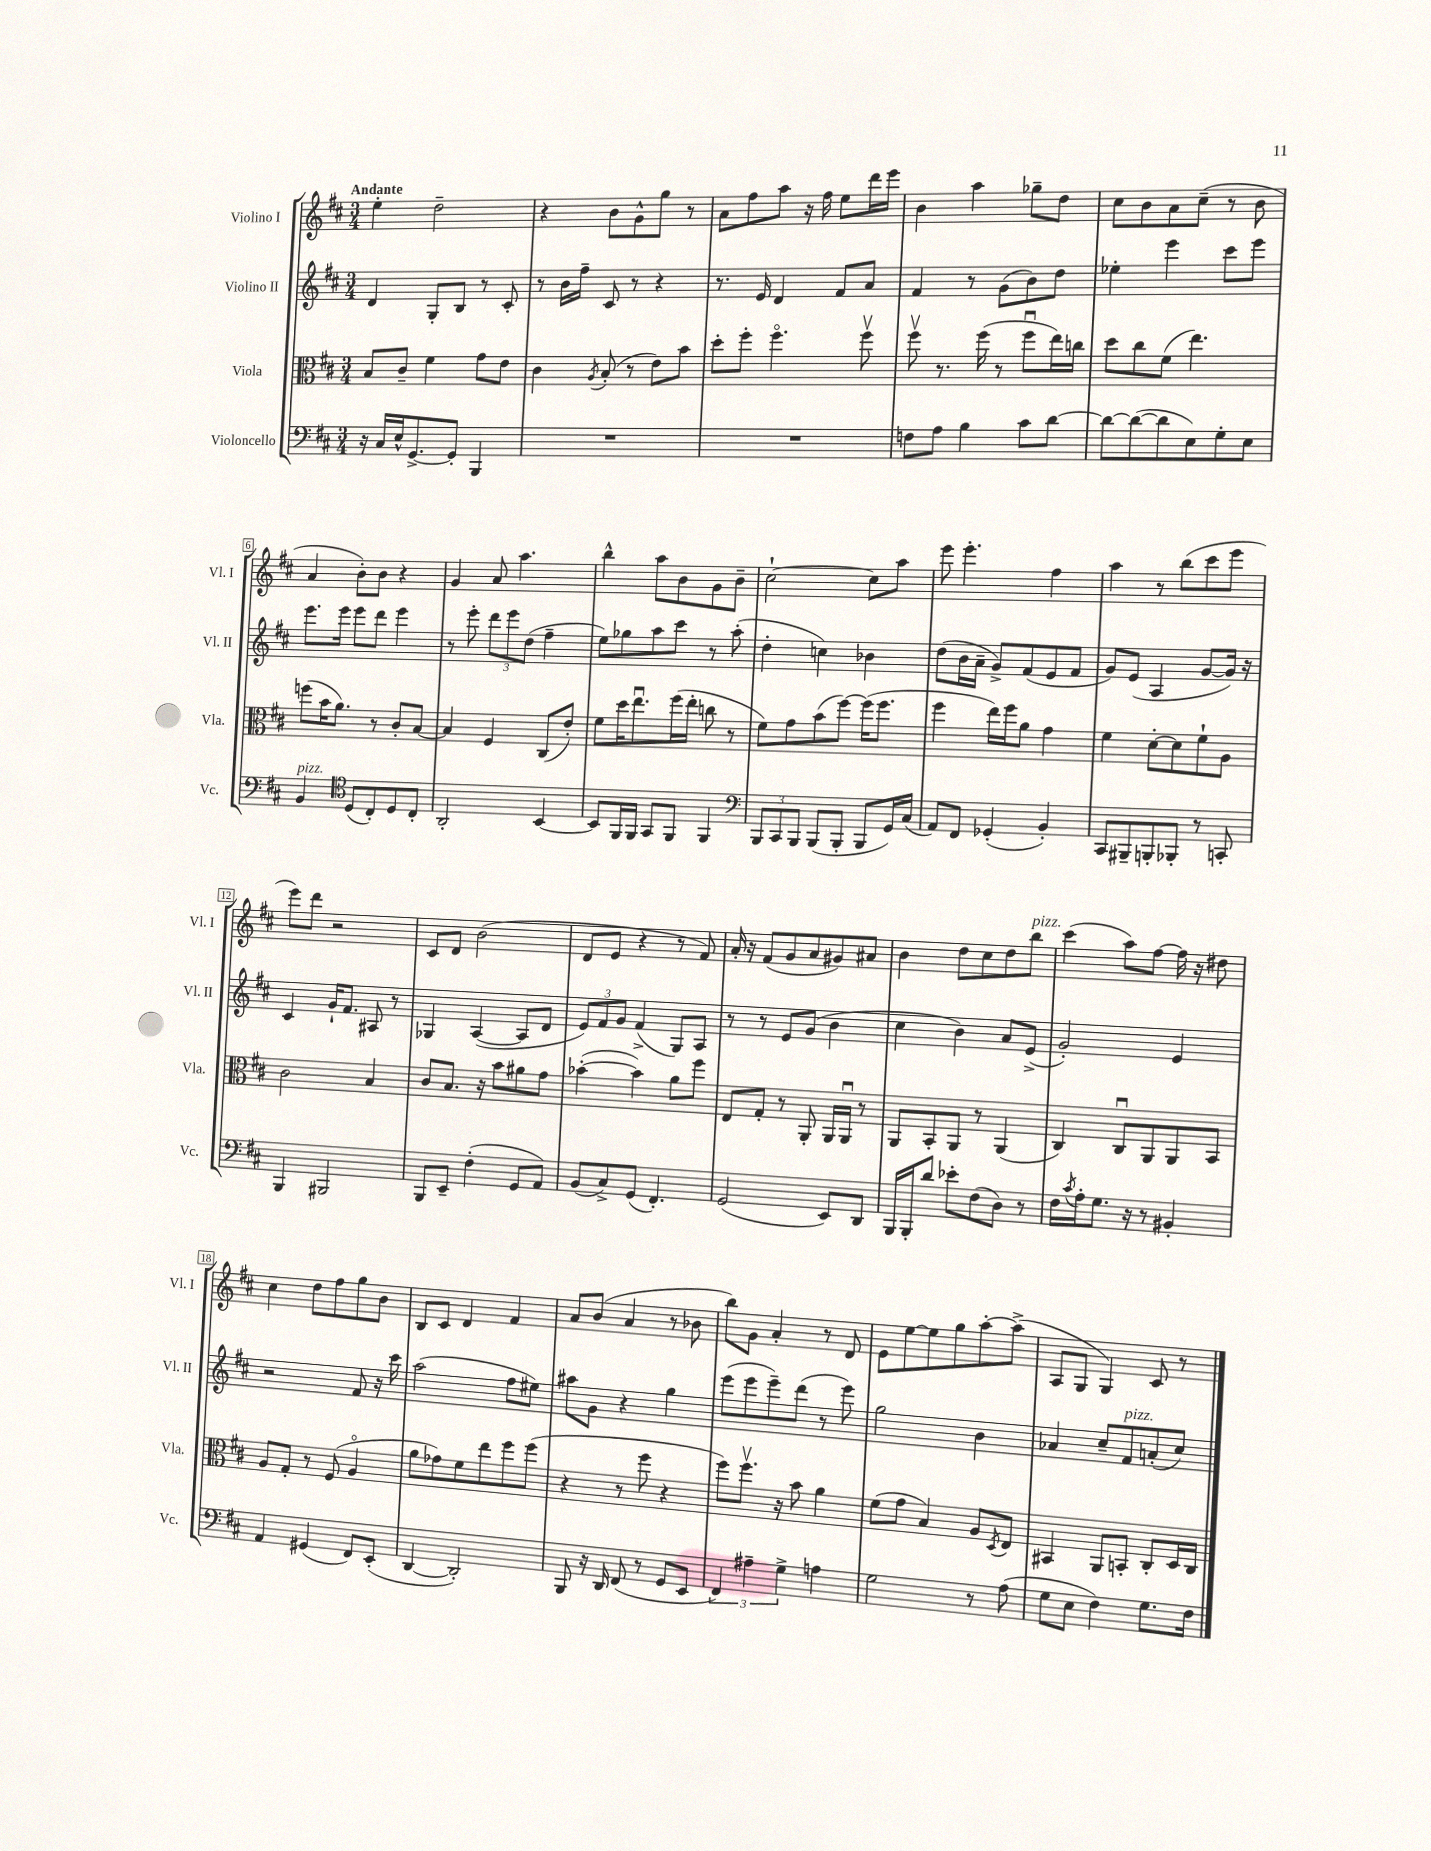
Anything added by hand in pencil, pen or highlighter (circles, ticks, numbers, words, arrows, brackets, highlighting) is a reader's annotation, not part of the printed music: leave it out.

**kern	**kern	**kern	**kern
*part4	*part3	*part2	*part1
*staff4	*staff3	*staff2	*staff1
*I"Violoncello	*I"Viola	*I"Violino II	*I"Violino I
*I'Vc.	*I'Vla.	*I'Vl. II	*I'Vl. I
*clefF4	*clefC3	*clefG2	*clefG2
*k[f#c#]	*k[f#c#]	*k[f#c#]	*k[f#c#]
*M3/4	*M3/4	*M3/4	*M3/4
=1	=1	=1	=1
!	!	!	!LO:TX:a:B:t=Andante
16r	8B/L	4d/	4ee'\
16C#/LL	.	.	.
16E^^/J	8c#~/J	.	.
[8.GG^/	.	.	.
.	4f#\	8G'/L	2dd~\
8GG'/J]	.	8B/J	.
4BBB/	8g\L	8r	.
.	8e\J	8c#'/	.
=2	=2	=2	=2
2.r	4c#\	8r	4r
.	.	16b\LL	.
.	.	16ff#~\JJ	.
.	8qA/	.	.
.	(8B'/	8c#/	8b\L
.	8r	8r	8g^^\
.	8e\L)	4r	8gg\J
.	8b\J	.	8r
=3	=3	=3	=3
2.r	8dd'\L	8.r	8a\L
.	8ff#'\J	.	8ff#\
.	.	16e/	.
.	4.ff#\	4d/	8aa\J
.	.	.	16r
.	.	.	16ff#\
.	.	8f#/L	8ee\L
.	8ff#v\	8a/J	16ddd\L
.	.	.	16eee\JJ
=4	=4	=4	=4
8Fn\L	8ff#v\	4f#/	4b\
8A\J	8.r	.	.
4B\	.	8r	4aa\
.	(16ff#\	.	.
.	8r	(8g\L	.
8c#\L	8ff#u\L	8b\)	8gg-X~\L
[8d\J	16ee\L)	8dd\J	8dd\J
.	16ccn\JJ	.	.
=5	=5	=5	=5
8d\L_	8dd\L	4ee-X'\	8cc#\L
(8d\_	8cc#\	.	8b\
8d\]	(8f#\J	4eee\	8a\
8E\)	4.ee\)	.	(8cc#~\J
8G'\	.	8ccc#\L	8r
8E\J	.	8eee\J	8b\
!!LO:LB:g=z
=6	=6	=6	=6
!LO:TX:a:i:t=pizz.	!	!	!
4BB/	(8ffn\L	8.eee\L	4a/
.	16b\K	.	.
.	8.a\J)	16eee\Jk	.
*clefC4	*	*	*
(8D/L	.	8eee\L	8b'\L)
8C#'/)	8r	8ddd\J	8b\J
8D/	8c#'/L	4eee\	4r
8C#'/J	[8B/J	.	.
=7	=7	=7	=7
2AA'/	4B/]	8r	4g/
.	.	8eee'\	.
.	4F#/	12ddd\L	8a/
.	.	12eee\	.
.	.	.	4.aa\
.	.	(12dd\J	.
[4BB/	(8C#/L	4ff#~\	.
.	8e'/J)	.	.
=8	=8	=8	=8
8BB/L]	8f#\L	8ee\L)	4bb^^\
16FF#/L	16dd\K	8gg-X\	.
16FF#/JJ	8.eeu\	.	.
8GG/L	.	8aa\	8aa\L
8FF#/J	(16ff#\L	8ccc#\J	8b\
.	16ee'\JJ	.	.
4FF#/	8ccn\	8r	8g\
.	8r	(8aa'\	8b~\J
=9	=9	=9	=9
*clefF4	*	*	*
12BBB/L	8f#\L)	4dd'\	[2cc#`\
12CC#/	.	.	.
.	8g\	.	.
12BBB/J	.	.	.
(8BBB/L	(8b\	4ccn\)	.
8BBB'/J	[8ff#\J)	.	.
8BBB/L	(16ff#\KL]	4b-X\	8cc#\L]
.	8.ff#\J	.	.
16GG/L)	.	.	8aa\J
(16C#/JJ	.	.	.
=10	=10	=10	=10
8AA/L)	4ff#\	(8dd\L	8eee\
8FF#/J	.	16b\L	4.eee'\
.	.	16a~\JJ	.
(4GG-X'/	16ee\LL)	8g^/L)	.
.	16ff#\J	.	.
.	8a\J	(8f#/	.
4BB'/)	4g\	8e/	4ff#\
.	.	8f#/J	.
=11	=11	=11	=11
8CC#/L	4f#\	8g/L)	4aa\
8BBB#X~/	.	(8e/J	.
8BBBn'/	[8d'\L	4A/	8r
8BBB-X'/J	8d\]	.	(8bb\L
8r	8f#`\	[8g/L	8ccc#\
8CCn'/	8A\J	16g/Jk])	8eee\J
.	.	16r	.
!!LO:LB:g=z
=12	=12	=12	=12
4BBB/	2c#\	4c#/	8eee\L)
.	.	.	8ddd\J
2BBB#X/	.	16g`/KL	2r
.	.	8.f#/J	.
.	4B/	8A#X/	.
.	.	8r	.
=13	=13	=13	=13
8BBB/L	8c#/L	4G-X/	8c#/L
8EE~/J	8.B/J	.	8d/J
(4F#'\	.	([4A/	(2b\
.	16r	.	.
.	8b\L	.	.
8GG/L	8a#X\	8A/L]	.
8AA/J)	8g\J	8d/J	.
=14	=14	=14	=14
(8BB/L	([4b-X'\	12e/L)	8d/L
.	.	12f#/	.
8C#^/)	.	.	8e/J
.	.	12g/J	.
(8GG/J	4b-\])	(4f#^/	4r
4.FF#'/)	.	.	.
.	8a\L	8G/L)	8r
.	8ff#\J	8A/J	8f#/)
=15	=15	=15	=15
(2GG/	8E/L	8r	16a'/
.	.	.	16r
.	8G'/J	8r	(8f#/L
.	8r	8e/L	8g/
.	8AA'/	(8g/J	8a/
8EE/L)	16AA/LL	4b\	8g#X/)
.	16AAu/JJ	.	.
8DD/J	8r	.	8a#X/J
=16	=16	=16	=16
16BBB/LL	8AA/L	4cc#\	4b\
16BBB'/J	.	.	.
8d/J	8BB'/	.	.
8e-X'\L	8AA/J	4b\)	8dd\L
(8F#\	8r	.	8cc#\
8D\J)	(4AA/	8a/L	8dd\
!	!	!	!LO:TX:a:i:t=pizz.
8r	.	(8e^/J	8bb\J
=17	=17	=17	=17
16F#\LL	4C#/)	2g'/)	(4ccc#\
8qc#/	.	.	.
16A'\J	.	.	.
8.G\J	.	.	.
.	8C#u/L	.	8aa\L)
16r	.	.	.
8r	8AA/	.	[8ff#\J
4BB#X'/	8AA/	4e/	16ff#\]
.	.	.	16r
.	8BB/J	.	8dd#X\
!!LO:LB:g=z
=18	=18	=18	=18
4AA/	8A/L	2r	4cc#\
.	8G'/J	.	.
(4GG#X/	8r	.	8dd\L
.	(8F#/	.	8ff#\
8FF#/L)	4A/	8f#/	8gg\
(8EE'/J	.	16r	8b\J
.	.	16ccc#\	.
=19	=19	=19	=19
[4DD/	8a\L	(2aa\	8B/L
.	8g-X\)	.	8c#/J
2DD'/])	8f#\	.	4d/
.	8ee\	.	.
.	8ff#\	8ff#\L	4f#/
.	(8ff#\J	8ee#X\J)	.
=20	=20	=20	=20
8BBB/	4r	8aa#X\L	8a/L
16r	.	8g\J	(8b/J
16DD/	.	.	.
(8FF#/	8r	4r	4a/
8r	8ff#\	.	.
8GG/L	4r	4gg\	8r
8EE/J	.	.	8b-X\
=21	=21	=21	=21
6FF#/)	8ff#\L)	(8eee\L	8bb\L)
.	8.ff#v\J	8eee\	8g\J
6A#X~\	.	.	.
.	.	8eee~\)	4a'/
.	16r	.	.
6G^\	.	.	.
.	8b\	(8ddd\J	.
4An\	4a\	8r	8r
.	.	8eee\)	8d/
=22	=22	=22	=22
2G\	(8f#\L	2gg\	8e\L
.	8g\J	.	[8ee\
.	4B/)	.	8ee\]
.	.	.	8gg\
8r	8A/L	4b\	[8aa'\
.	8qD/	.	.
(8A\	8E/J	.	(8aa^\J]
=23	=23	=23	=23
8G\L	4BB#X/	4a-X/	8A/L
8E\J	.	.	8G/J
4F#\)	8AA/L	8cc#~/L	4G/)
!	!	!LO:TX:a:i:t=pizz.	!
.	8BBn'/J	8f#/	.
8.G\L	8C#'/L	(8an'/	8c#/
.	16D/L	8cc#/J)	8r
16F#\Jk	16C#/JJ	.	.
==	==	==	==
*-	*-	*-	*-
